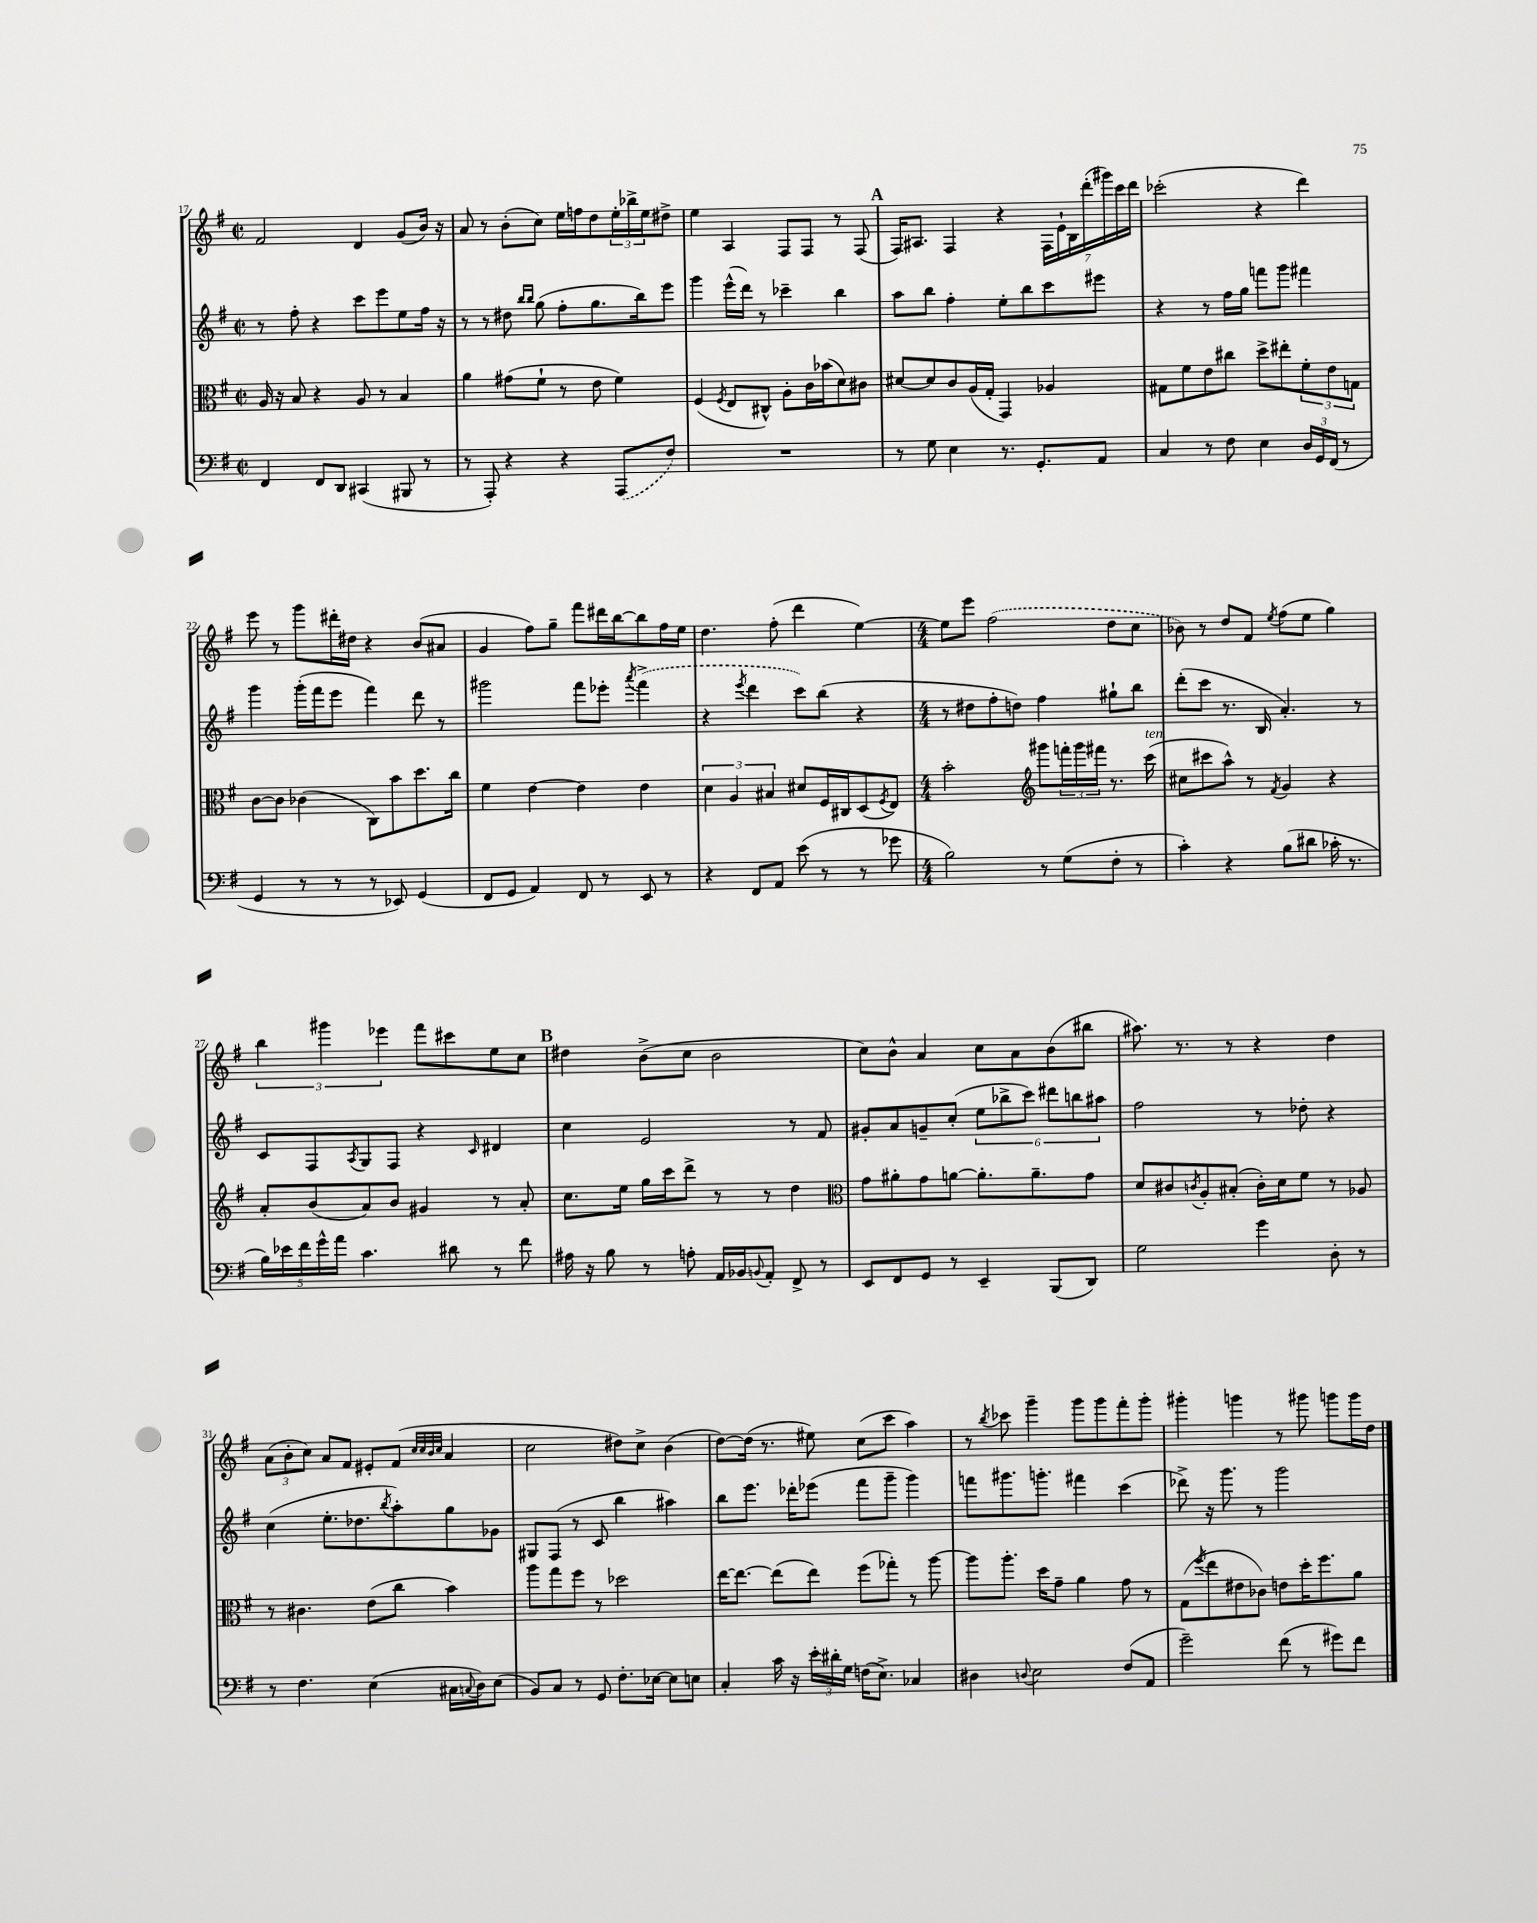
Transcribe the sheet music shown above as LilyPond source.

<<
\new StaffGroup <<
\new Staff = "s0" {
    \clef treble \key g \major \defaultTimeSignature \time 2/2
    fis'2 d'4 g'8( b'16) r16 |
    a'8 r8 b'8-.( c''8) e''16 f''16 d''8 \tuplet 3/2 { e''16-. bes''16-> e''16 } dis''8-> |
    e''4 a4 fis8 fis8 r8 fis8( |
    \mark \markup { \bold "A" } fis16) ais8. fis4 r4 \tuplet 7/4 { fis16 e'16-! b16 d'''16-.( gis'''16) c'''16 d'''16 } |
    ces'''2-.( r4 d'''4) |
    e'''8 r8 g'''8 dis'''16-. dis''16 r4 b'8( ais'8 |
    g'4 fis''8) g''8-- fis'''8 dis'''16 b''16~ b''8 fis''16 e''16 |
    d''4. fis''8-.( d'''4 e''4~) |
    \numericTimeSignature \time 4/4 e''8 e'''8 \once \slurDashed fis''2( d''8 c''8 |
    bes'8) r8 d''8 fis'8 \acciaccatura { e''8 } fis''8( e''8 g''4) |
    \tuplet 3/2 { b''4 gis'''4 ees'''4 } fis'''8 cis'''8 e''8 c''8 |
    \mark \markup { \bold "B" } dis''4 b'8->( c''8 b'2 |
    c''8) b'8-^ a'4 c''8 a'8 b'8( bis''8 |
    ais''8.) r8. r8 r4 d''4 |
    \tuplet 3/2 { a'8( b'8-. c''8) } a'8 fis'8 eis'8-. fis'8( \grace { c''32 c''32 b'32 c''32 } a'4 |
    c''2 dis''8) c''8-> b'4( |
    d''8~) d''16( r8. eis''8) c''8( c'''8 a''4) |
    r8 \acciaccatura { b''8 } ces'''8 g'''4-- g'''8 g'''8 fis'''8-. g'''8-. |
    gis'''4-. g'''4 r8 gis'''8 g'''8 g'''16 d''16 \bar "|." |
}
\new Staff = "s1" {
    \clef treble \key g \major \defaultTimeSignature \time 2/2
    r8 fis''8-. r4 c'''8 e'''8 e''8 fis''16 r16 |
    r8 r8 dis''8 \grace { b''16 b''16 } g''8( fis''8-. g''8. b''16) e'''8 |
    g'''4 e'''16-^( d'''16) r8 ces'''4-- b''4 |
    \mark \markup { \bold "A" } a''8 b''8 fis''4-. e''8-. b''8 c'''8 eis'''8 |
    r4 r8 fis''16 g''16 f'''8 g'''8 fis'''4 |
    g'''4 g'''16-.( fis'''16 e'''8 fis'''4) d'''8 r8 |
    gis'''2 fis'''8 ees'''8-. \acciaccatura { a'''8 } \once \slurDashed fis'''4->( |
    r4 \acciaccatura { e'''8 } d'''4 c'''8) b''8( r4 |
    \numericTimeSignature \time 4/4 r8 dis''8 fis''8-. d''8) fis''4 gis''8-! b''8 |
    d'''8-.( c'''8 r8. b16 a'4.-.) r8 |
    c'8 fis8 \acciaccatura { a8 } g8 fis8 r4 \grace { c'16 } dis'4 |
    \mark \markup { \bold "B" } c''4 e'2 r8 fis'8 |
    gis'8-. a'8 g'8-- c''8-.( \tuplet 6/4 { e''8 bes''8-> c'''8) dis'''8 b''8 ais''8 } |
    fis''2 r8 des''8-. r4 |
    c''4( e''8.-. des''8. \acciaccatura { b''8 } a''8-.) g''8 ges'8 |
    gis8 fis8( r8 c'8 b''4 ais''4) |
    b''8 e'''8. des'''16-. ees'''8( fis'''8 g'''8-- g'''4) |
    f'''8 gis'''8. g'''8.-. fis'''4 c'''4( |
    des'''8->) r16 g'''8. r8 g'''2 \bar "|." |
}
\new Staff = "s2" {
    \clef alto \key g \major \defaultTimeSignature \time 2/2
    a16 r16 b8 r4 a8 r8 b4 |
    a'4 gis'8( fis'8-! r8 e'8 fis'4) |
    fis4( \acciaccatura { fis8 } e8 cis8-^) a8-. c'16 bes'16( d'8) cis'8 |
    \mark \markup { \bold "A" } dis'8~ dis'8 c'8 a16( g16-. g,4) aes4 |
    gis8 fis'8 e'8 cis''8 d''8-> eis''8-. \tuplet 3/2 { fis'8-. e'8 g8 } |
    c'8~ c'8 ces'4( c8) b'8 d''8. c''16 |
    fis'4 e'4~ e'4 e'4 |
    \tuplet 3/2 { d'4 a4 bis4 } dis'8 fis16 cis16 d8( \acciaccatura { fis8 } e8) |
    \numericTimeSignature \time 4/4 b'2-. \clef treble gis'''8 \tuplet 3/2 { f'''16-. gis'''16 fis'''16 } r8. c'''16^\markup { \italic "ten." }( |
    cis''8 cis'''8 a''8-^) r8 \acciaccatura { fis'8 } g'4 r4 |
    a'8-. b'8( a'8) b'8 gis'4 r8 a'8-. |
    \mark \markup { \bold "B" } c''8. e''16 g''16 c'''16 d'''8-> r8 r8 d''4 |
    \clef alto g'8 ais'8-. g'8 a'8~ a'8.-. a'8.-- g'8 |
    d'8 cis'8 \acciaccatura { c'8 } a8-. bis8-.( c'16-.) d'16 fis'8 r8 aes8 |
    r8 cis'4. e'8( c''8 b'4) |
    a''8 g''8 fis''8 r8 des''2 |
    e''16~ e''8.~ e''8( e''8) fis''8( ges''8-.) r8 a''8~ |
    a''8 a''8.-. d''16 g'8-- a'4 g'8 r8 |
    g8( \acciaccatura { fis''8 } e''8 eis'8 ces'8) e'8 d''16-. fis''8. a'8 \bar "|." |
}
\new Staff = "s3" {
    \clef bass \key g \major \defaultTimeSignature \time 2/2
    fis,4 fis,8 d,8 cis,4( bis,,8 r8 |
    r8 a,,8-.) r4 r4 \once \slurDashed a,,8( fis8) |
    R1 |
    \mark \markup { \bold "A" } r8 g8 e4 r8. g,8.-. a,8 |
    c4 r8 fis8 e4 \tuplet 3/2 { d16 g,16 fis,16( } r8 |
    g,4 r8 r8 r8 ees,8) g,4( |
    fis,8 g,8 a,4) fis,8 r8 e,8 r8 |
    r4 fis,8 a,8 e'8( r8 r8 ges'8 |
    \numericTimeSignature \time 4/4 b2) r8 g8( fis8-. r8 |
    c'4-.) r4 b8( dis'8 ces'16-. r8. |
    \tuplet 5/4 { b16) ees'16 fis'16 g'16-^ a'16 } c'4. dis'8 r8 fis'8 |
    \mark \markup { \bold "B" } ais16 r16 b8 r8 a8-. a,16 bes,16 \appoggiatura { b,8 } a,8-. fis,8-> r8 |
    e,8 fis,8 g,8 r8 e,4-- b,,8( d,8) |
    g2 g'4 d8-. r8 |
    r8 fis4. e4( cis16 \appoggiatura { c8 } d16) e8( |
    b,8) c8 r8 g,8 fis8.-. ees16~ ees8 e8 |
    c4-. c'16 r16 \tuplet 3/2 { e'16-. dis'16-. g16 } f16( e8.->) ces4 |
    dis4 \appoggiatura { d8 } e2 fis8( a,8 |
    g'2--) fis'8( r8 gis'8) fis'8 \bar "|." |
}
>>
>>
\layout { \context { \Score currentBarNumber = #17 } }
